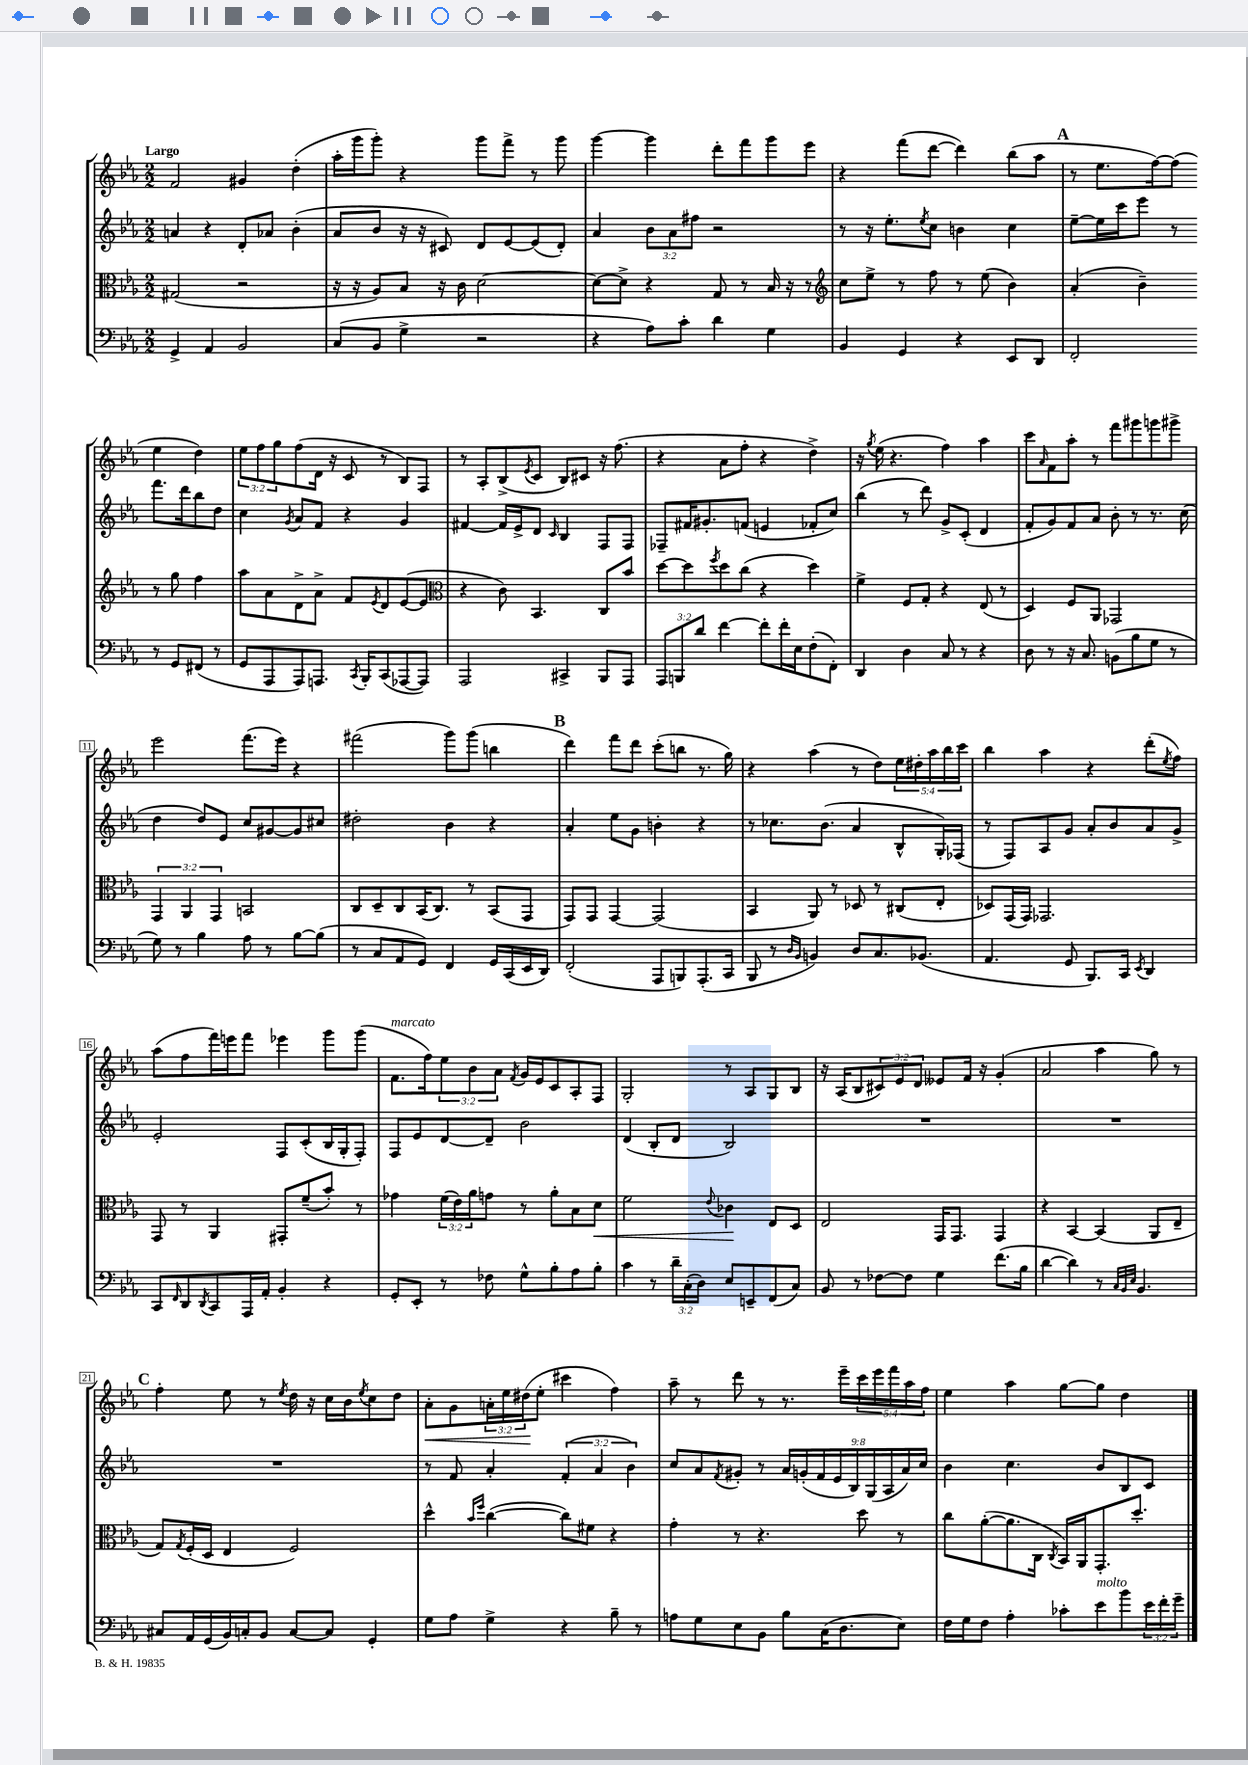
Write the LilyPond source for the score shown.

<<
\new StaffGroup <<
\new Staff = "s0" {
    \clef treble \key ees \major \numericTimeSignature \time 2/2 \override Staff.TupletNumber.text = #tuplet-number::calc-fraction-text \tempo "Largo"
    f'2 gis'4 d''4-.( |
    aes''16-. g'''16 g'''8-.) r4 g'''8 f'''8-> r8 g'''8 |
    g'''4~ g'''4 d'''8-. f'''8 g'''8 ees'''8 |
    r4 f'''8( d'''8~ d'''4) bes''8( aes''8 |
    \mark \markup { \bold "A" } r8 ees''8. f''16~) f''8( ees''4 d''4) |
    \tuplet 3/2 { ees''8 f''8 g''8 } f''8( d'16 r16 c'8 r8 bes8) f8 |
    r8 aes8-. bes8->( \acciaccatura { ees'8 } c'8 bes8) cis'8 r16 f''8.( |
    r4 aes'8 f''8-. r4 d''4->) |
    r16 \acciaccatura { g''8 } ees''16( r4. f''4) aes''4 |
    c'''8 \grace { aes'16 } f'8 aes''8-. r8 f'''8 gis'''8 g'''8 gis'''8-> |
    ees'''2 f'''8.( ees'''16) r4 |
    fis'''2( g'''8) g'''8( b''4 |
    \mark \markup { \bold "B" } d'''4) f'''8 d'''8 c'''8-.( b''8 r8. g''16) |
    r4 aes''4( r8 d''8) \tuplet 5/4 { ees''16 dis''16-. aes''16 bes''16 c'''16 } |
    bes''4 aes''4 r4 d'''8-.( \acciaccatura { ees''8 } f''8) |
    aes''8( f''8 f'''16) e'''16 f'''8 ees'''4 g'''8 g'''8( |
    f'8.^\markup { \italic "marcato" } f''16) \tuplet 3/2 { ees''8 bes'8 aes'8 } \acciaccatura { f'8 } g'16 ees'16 c'8 aes8-. f8 |
    g2-. r8 aes8 g8 bes8 |
    r16 aes16( bes8 \tuplet 3/2 { cis'8) ees'8 d'8 } eeses'8 f'16 r16 g'4-.( |
    aes'2 aes''4 g''8) r8 |
    \mark \markup { \bold "C" } f''4-. ees''8 r8 \acciaccatura { ees''8 } d''16 r16 c''16 bes'16 \acciaccatura { ees''8 } c''8 d''8 |
    aes'8-.\< g'8 \tuplet 3/2 { a'16-. ees''16 dis''16\!( } ees''8-. cis'''4 f''4) |
    aes''8-- r8 d'''8 r8 r8. ees'''16-- \tuplet 5/4 { c'''16 ees'''16 f'''16 aes''16 f''16 } |
    ees''4 aes''4 g''8~ g''8 d''4 \bar "|." |
}
\new Staff = "s1" {
    \clef treble \key ees \major \numericTimeSignature \time 2/2 \override Staff.TupletNumber.text = #tuplet-number::calc-fraction-text
    a'4 r4 d'8-. aes'8 bes'4-.( |
    aes'8 bes'8 r16 r16 cis'8) d'8 ees'8~ ees'8( d'8-.) |
    aes'4 \tuplet 3/2 { bes'8 aes'8 fis''8 } r2 |
    r8 r16 ees''8.-. \acciaccatura { ees''8 } c''8 b'4 c''4 |
    \mark \markup { \bold "A" } ees''8~-- ees''16 c'''16 ees'''8 r8 f'''8. d'''16 bes''8 d''8 |
    c''4 \acciaccatura { g'8 } aes'8 f'8 r4 g'4 |
    fis'4~ fis'16 ees'16-> d'8 \grace { c'16 } bes4 f8 f8 |
    fes8-- fis'16 gis'8.-. f'8( e'4 fes'8-. c''8) |
    bes''4( r8 d'''8) g'8-> c'8-.( d'4 |
    f'8-. g'8) f'8 aes'8 bes'8-. r8 r8. c''16( |
    d''4 d''8) ees'8 c''8 gis'8~ gis'8 cis''8 |
    dis''2-. bes'4 r4 |
    \mark \markup { \bold "B" } aes'4-. ees''8 g'8 b'4-. r4 |
    r8 ces''8. bes'8.( aes'4 bes8-^ g16-.) fes16( |
    r8 f8) aes8 g'8 aes'8-. bes'8 aes'8 g'8-> |
    ees'2-. f8 c'8-.( bes16 g16-. f8-.) |
    f8 ees'8 d'8~ d'8-- bes'2 |
    d'4( bes8-. d'8 bes2) |
    R1 |
    R1 |
    \mark \markup { \bold "C" } R1 |
    r8 f'8 aes'4-. \tuplet 3/2 { f'4-.( aes'4 bes'4) } |
    c''8 aes'8 \acciaccatura { f'8 } gis'8-. r8 \tuplet 9/8 { aes'16 g'16-.( f'16 ees'16 bes16) g16( aes16 aes'16) c''16 } |
    bes'4 c''4. bes'8 bes8 c'8 \bar "|." |
}
\new Staff = "s2" {
    \clef alto \key ees \major \numericTimeSignature \time 2/2 \override Staff.TupletNumber.text = #tuplet-number::calc-fraction-text
    gis2( r2 |
    r16 r16 aes8) bes8 r16 c'16 d'2~ |
    d'8~ d'8-> r4 g8 r8 bes16 r16 r8 |
    \clef treble c''8 ees''8-> r8 f''8 r8 ees''8( bes'4) |
    \mark \markup { \bold "A" } aes'4-.( bes'4--) r8 g''8 f''4 |
    aes''8 aes'8 d'8-> aes'8-> f'8 \acciaccatura { ees'8 } d'8 ees'8~( ees'8 |
    \clef alto r4 c'8) bes,4. c8 bes'8 |
    d''8~ d''8 \acciaccatura { f''8 } d''8 c''8( r4 d''4) |
    f'4-> f8 g8-. r4 ees8( r8 |
    d4) f8 aes,8 ges,2 |
    \tuplet 3/2 { g,4 aes,4 g,4 } b,2 |
    c8 d8-- c8 bes,16( c8.) r8 bes,8( g,8 |
    \mark \markup { \bold "B" } g,8) g,8 g,4~ g,2( |
    bes,4 aes,8) r8 des8 r8 cis8( ees8-. |
    des8) g,16( g,16) ges,2. |
    g,8 r8 aes,4 gis,8-. f'8--( bes'8-.) r8 |
    ges'4 \tuplet 3/2 { f'16( ees'16) aes'16 } g'8 r8 aes'8-. bes8 d'8\< |
    f'2 \appoggiatura { ees'8 } ces'4\! ees8 d8 |
    ees2 g,16 g,8. g,4 |
    r4 bes,4~ bes,4( aes,8 ees8-- |
    \mark \markup { \bold "C" } g8) \acciaccatura { g8 } f16-.( d16 ees4 f2) |
    d''4-^ \grace { bes'16 f''16 } c''4~( c''8) fis'8 r4 |
    g'4-. r8 r4. d''8 r8 |
    c''8 aes'8~-.( aes'8. c16 \acciaccatura { c8 } bes,16) aes,16 g,8.-. d''8.-. \bar "|." |
}
\new Staff = "s3" {
    \clef bass \key ees \major \numericTimeSignature \time 2/2 \override Staff.TupletNumber.text = #tuplet-number::calc-fraction-text
    g,4-> aes,4 bes,2 |
    c8( bes,8 g4-> r2 |
    r4 aes8) c'8-. d'4 g4 |
    bes,4 g,4 r4 ees,8 d,8 |
    \mark \markup { \bold "A" } f,2-. r8 g,8 fis,8( r8 |
    g,8 aes,,8 aes,,8) a,,8. \acciaccatura { c,8 } bes,,16-. c,8( aes,,8~ aes,,8) |
    aes,,2 cis,4-> bes,,8 aes,,8 |
    \tuplet 3/2 { aes,,8 b,,8 d'8 } f'4~ f'8-. f'16-. ees16 f8-.( f,8-.) |
    d,4 d4 c8 r8 r4 |
    d8 r8 r16 c8. b,8( bes8 g8 r8 |
    g8) r8 bes4 aes8 r8 bes8~ bes8( |
    r8 c8 aes,8 g,8) f,4 g,16 c,16( ees,16 d,16) |
    \mark \markup { \bold "B" } f,2-.( aes,,8 b,,8) aes,,8.-.( c,16 |
    bes,,8 r8 \grace { d16 bes,16 } b,4) d8 c8. bes,8.( |
    aes,4. g,8 bes,,8.) c,16 \acciaccatura { ees,8 } d,4 |
    c,8 \grace { f,16 } d,8 \acciaccatura { d,8 } c,8 aes,,16 aes,16-. bes,4-. r4 |
    g,8-. ees,8-. r8 fes8 g8-^ bes8-. aes8 bes8-. |
    c'4 r8 \tuplet 3/2 { d'16-- c16-.( d16) } ees8 e,8-- f,8( c8) |
    bes,8 r8 fes8~ fes8 g4 f'8.( bes16 |
    d'4~ d'4) r8 \grace { c32 bes,32 ees32 } bes,4. |
    \mark \markup { \bold "C" } cis8 aes,16 g,16( bes,16) c16-. bes,8 c8~ c8 g,4-. |
    g8 aes8 g4-> r4 bes8-- r8 |
    a8 g8 ees8 bes,8 bes8 c16( d8. ees8) |
    f16 g16 f8 aes4-. ces'8-. ees'8^\markup { \italic "molto" } bes'8 \tuplet 3/2 { ees'16 f'16-. g'16-- } \bar "|." |
}
>>
>>
\layout { \context { \Score \override BarNumber.stencil = #(make-stencil-boxer 0.1 0.3 ly:text-interface::print) } }
